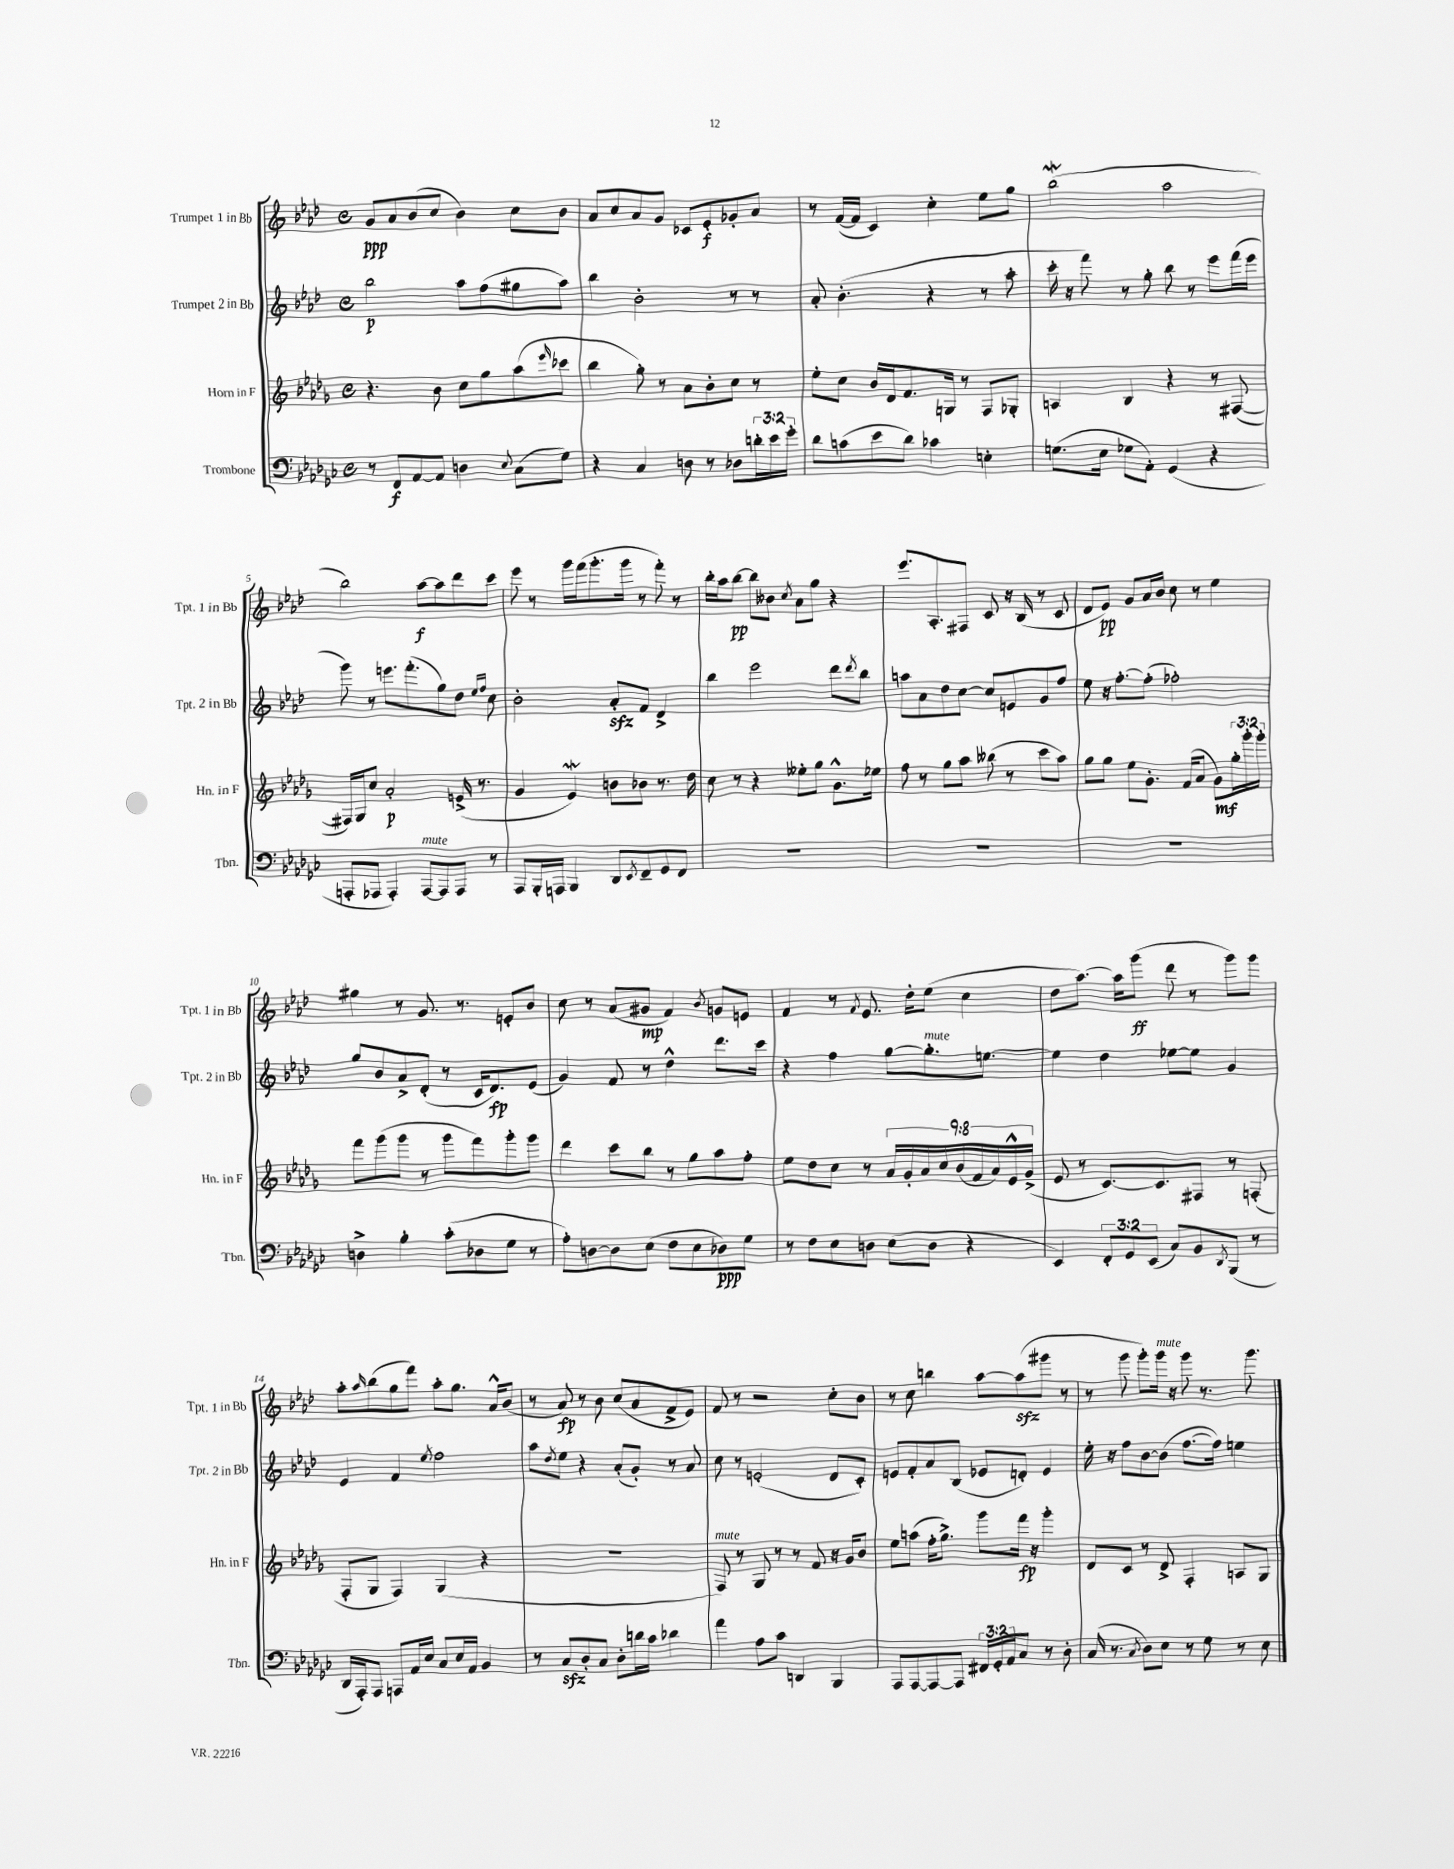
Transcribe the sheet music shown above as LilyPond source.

<<
\new StaffGroup <<
\new Staff = "s0" \with { instrumentName = "Trumpet 1 in Bb" shortInstrumentName = "Tpt. 1 in Bb" } {
    \clef treble \key aes \major \defaultTimeSignature \time 4/4
    g'8\ppp aes'8 bes'8( c''8 bes'4) c''8 bes'8 |
    aes'8 c''8 aes'8 g'8 ces'8 ees'8-.\f ges'8-. aes'8 |
    r8 f'16~( f'16 c'4) c''4-. ees''8 g''8 |
    bes''2\mordent( aes''2 |
    bes''2) aes''8~\f aes''8 des'''8 c'''8 |
    ees'''8 r8 g'''16 f'''16( g'''8.-. g'''16 r8 f'''8-.) r8 |
    bes''16-. aes''16 bes''8~\pp bes''8 beses'8 \acciaccatura { c''8 } aes'8 g''8 r4 |
    ees'''8. aes8.-. fis8 c'8 r16 bes16( r8 c'8 |
    des'8 ees'8\pp) g'8 aes'16 bes'16 c''8 r8 ees''4 |
    gis''4 r8 g'8. r8. e'8-. bes'8 |
    c''8 r8 aes'8( gis'8\mp f'4) \acciaccatura { bes'8 } g'8 e'8 |
    f'4 r8 \acciaccatura { f'8 } ees'8. des''16-. ees''8( c''4 |
    des''8 aes''8.~) aes''16 g'''8\ff( des'''8 r8 g'''8) g'''8 |
    aes''8-. \grace { aes''16 } bes''8( g''8 f'''8) aes''8-. g''8. aes'16-^ bes'8( |
    r8 aes'8\fp) r8 bes'8 c''8( aes'8 f'8-> ees'8) |
    f'8 r8 r2 c''8-. bes'8 |
    r8 c''8 b''4 aes''8~ aes''8\sfz( gis'''8 r8 |
    r8 g'''8 g'''8-.) g'''16^\markup { \italic "mute" } r16 g'''8 r8. g'''8. \bar "|." |
}
\new Staff = "s1" \with { instrumentName = "Trumpet 2 in Bb" shortInstrumentName = "Tpt. 2 in Bb" } {
    \clef treble \key aes \major \defaultTimeSignature \time 4/4
    bes''2\p aes''8 f''8( gis''8 aes''8) |
    bes''4 bes'2-. r8 r8 |
    aes'8-. bes'4.-.( r4 r8 aes''8-. |
    c'''16-. r16 f'''8) r8 g''8-. bes''8 r8 ees'''8 f'''16( ees'''16 |
    g'''8) r8 e'''8. f'''8.-.( g''8) des''8 \grace { ees''16 f''16 } c''8 |
    bes'2-. aes'8-.\sfz f'8 des'4-> |
    bes''4 ees'''2 des'''8 \acciaccatura { des'''8 } bes''8 |
    a''8 aes'8 des''8 c''8~ c''8 e'8 g'8 f''8 |
    ees''8 r16 f''8.~-. f''8-.( fes''2-.) |
    g''8 bes'8 aes'8-> des'8-.( r8 c'16 des'8.\fp) ees'8( |
    g'4) f'8 r8 des''4-^ des'''8. c'''16 |
    r4 f''4 g''8~ g''8.-.^\markup { \italic "mute" } e''8.~ |
    e''4 des''4 ees''8~ ees''8 g'4 |
    ees'4 f'4 \acciaccatura { ees''8 } f''2 |
    aes''8 \acciaccatura { des''8 } ees''8 r4 aes'8-.( g'8-.) r8 aes'8 |
    c''8 r8 e'2-.( des'8 c'8-.) |
    e'8 f'8-. aes'8 bes8( ees'8 d'8-.) ees'4 |
    ees''16-. r16 f''8 bes'8~ bes'8( f''8.~ f''16) e''4 \bar "|." |
}
\new Staff = "s2" \with { instrumentName = "Horn in F" shortInstrumentName = "Hn. in F" } {
    \clef treble \key des \major \defaultTimeSignature \time 4/4 \override Staff.TupletNumber.text = #tuplet-number::calc-fraction-text
    r4. bes'8 c''8 ges''8 aes''8( \grace { ees'''16 } ces'''8 |
    bes''4 ges''8-.) r8 aes'8 bes'8-. c''8 r8 |
    ees''8-. c''8 bes'16 des'16 f'8. g16 r8 f8 ges8-. |
    a4 bes4 r4 r8 fis8~( |
    fis16) ges16 c''8 aes'2-.\p e'16->( r8. |
    ges'4 ees'4\mordent) b'8 bes'8 r8. des''16 |
    c''8 r8 r4 eeses''8-. ges''8 ges'8.-^ ees''16 |
    f''8 r8 ges''8 aes''8 beses''8( r8 c'''8 aes''8) |
    ges''8 ges''8 ees''8 ges'8.-. f'16( aes'8 ges'8\mf) \tuplet 3/2 { ges''16-. ges'''16-. ges'''16-. } |
    f'''8 ges'''8( ges'''8 r8 ges'''8 f'''8) ges'''8-. ges'''8 |
    des'''4 c'''8 bes''8 r8 ges''8 aes''8 f''8-. |
    ees''8 des''8 c''8 r8 \tuplet 9/8 { aes'16 ges'16-. aes'16 c''16 bes'16( f'16 aes'16) ees'16-^ ges'16->( } |
    ees'8 r8 c'8.~) c'8. fis8 r8 f8-.( |
    f8-. ges8 f4) ges4( r4 |
    R1 |
    f8^\markup { \italic "mute" }) r8 ges8 r8 r8 f'8 r16 ges'16 bes'8 |
    ees''8 a''8( f''16-. ges''8.->) ges'''8 f'''16\fp r16 ges'''4-. |
    des'8 c'8 r8 des'8-> f4-. a8 ges8 \bar "|." |
}
\new Staff = "s3" \with { instrumentName = "Trombone" shortInstrumentName = "Tbn." } {
    \clef bass \key ges \major \defaultTimeSignature \time 4/4 \override Staff.TupletNumber.text = #tuplet-number::calc-fraction-text
    r8 f,8\f aes,8~ aes,8 d4 \appoggiatura { ees8 } ces8( ges8) |
    r4 ces4 d8 r8 des8 \tuplet 3/2 { d'16-. ees'16 ges'16-. } |
    des'8 c'8( ees'8 des'8) ces'4 e4-. |
    g8.( ees16 ges8 aes,8-.) ges,4( r4 |
    a,,8-. aes,,8 aes,,4-.) aes,,8~^\markup { \italic "mute" } aes,,8 aes,,8 r8 |
    aes,,8 bes,,16-. a,,16 bes,,4 des,8 \acciaccatura { ees,8 } f,8-- ges,8 f,8 |
    R1 |
    R1 |
    R1 |
    d4-> bes4-. ces'8-.( des8 ges8 r8 |
    aes8-.) d8~ d8 ees8( f8 ees8 des8\ppp) ges8 |
    r8 f8 ees8 d8 ees8( d8 r4 |
    ees,4) \tuplet 3/2 { f,8-. ges,8 ees,8( } ces8) bes,8 \acciaccatura { des,8 } bes,,8( r8 |
    des,16 aes,,16-.) aes,,8 a,,8 aes,16 ees16 ces8 ees16 aes,16 bes,4 |
    r8 ces8\sfz des8-. ces8 des8-. d'16 ces'16 des'4 |
    aes'4 aes8 ces'8 d,4 bes,,4 |
    aes,,8 aes,,8~ aes,,8~ aes,,8 \tuplet 3/2 { fis,16 ges,16-. aes,16 } ces8 r8 des8-. |
    ces16( r8. \acciaccatura { ces8 } des8) ees8 r8 ges8 r8 ees8 \bar "|." |
}
>>
>>
